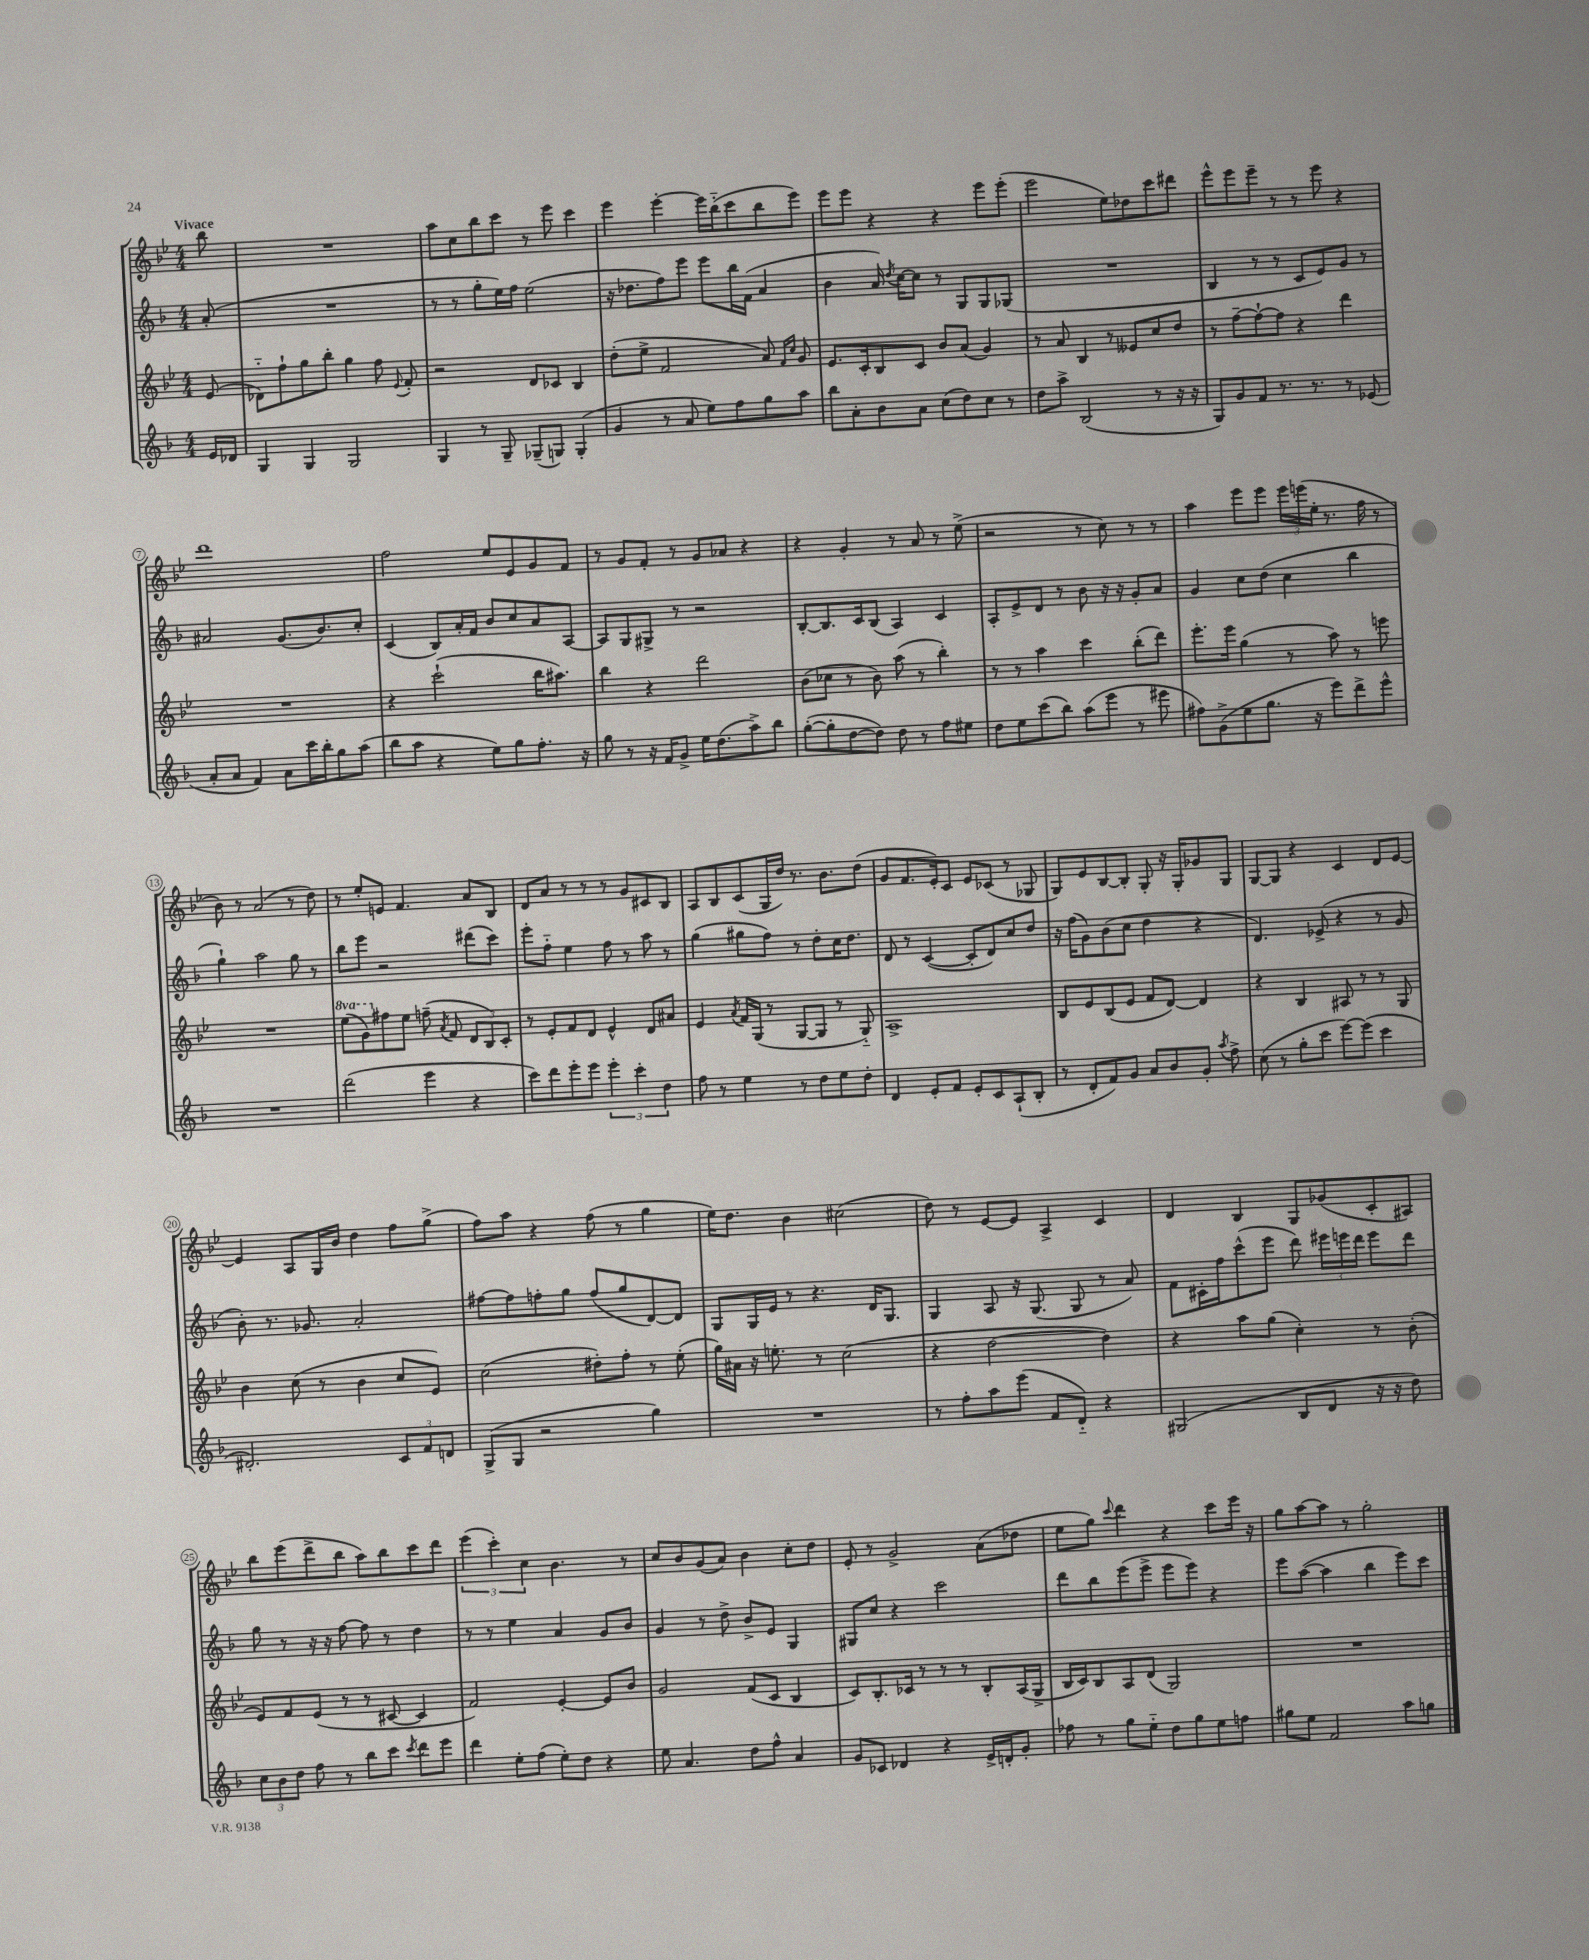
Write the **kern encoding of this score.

**kern	**kern	**kern	**kern
*part4	*part3	*part2	*part1
*staff4	*staff3	*staff2	*staff1
*clefG2	*clefG2	*clefG2	*clefG2
*k[b-]	*k[b-e-]	*k[b-]	*k[b-e-]
*M4/4	*M4/4	*M4/4	*M4/4
=	=	=	=
!	!	!	!LO:TX:a:B:t=Vivace
16e/LL	(8e-/	(8a'/	8bb-\
16d-X/JJ	.	.	.
=1	=1	=1	=1
4G/	8d-X\L)	1r	1r
.	8ff`\	.	.
4G/	8gg\	.	.
.	8bb-'\J	.	.
2G/	4gg\	.	.
.	8ff\	.	.
.	8qqe-/	.	.
.	8f'/	.	.
=2	=2	=2	=2
4G/	2r	8r	8aa\L
.	.	8r	8cc\
8r	.	8gg'\L	8bb-\
8G~/	.	16ee\L)	8ccc\J
.	.	16ff\JJ	.
(8G-X~/L	8d/L	(2ee\	8r
8Gn/J)	8c-X/J	.	8eee-\
(4G'/	4B-/	.	4ccc\
=3	=3	=3	=3
4g/	(8dd'\L	16r	4eee-\
.	.	8.dd-X\L	.
.	8ee-^\J	.	.
8r	2f/	8ff\)	[4eee-'\
8a/	.	8eee\J	.
8ee\L)	.	8eee\L	16eee-\LL]
.	.	.	(16bb-\J
8ff\	.	16bb-\L	8ccc\
.	.	(16f\JJ	.
8gg\	8a/)	4a/	8bb-\
.	16qqf/LL	.	.
.	16qqcc/JJ	.	.
8aa\J	8g/	.	8eee-\J)
=4	=4	=4	=4
8bb-\L	8.e-/L	4b-\	8eee-\L
8a'\	.	.	8eee-\J
.	16c'/k	.	.
8b-\	8B-/	16a/)	4r
.	.	8qdd/	.
.	.	[16cc\KL	.
8a\J	8c/J	8cc\J]	.
(8cc\L	8b-/L	8r	4r
8dd\)	(8a/J	8G/L	.
8cc\J	4g/)	8G/	8eee-\L
8r	.	(8G-X/J	(8eee-'\J
=5	=5	=5	=5
8dd\L	8r	1r	2eee-\
8aa^\J	8a/	.	.
(2B-/	4B-/	.	.
.	8r	.	8ee-\L)
.	8e--X/L	.	8dd-X\
8r	8cc/	.	8ccc\
16r	8dd/J	.	8ddd#X\J
16r	.	.	.
=6	=6	=6	=6
8G/L)	8r	4B-/	8eee-^^\L
8g/	[8ff~\L	.	8eee-\
8f/J	8ff`\_	8r	8eee-~\J
8.r	8ff\J]	8r	8r
.	4r	8c/L	8r
8.r	.	.	.
.	.	8e/)	8eee-\
8r	4ddd\	8g/J	4r
(8e-X/	.	8r	.
!!LO:LB:g=z
=7	=7	=7	=7
8a'/L	1r	2a#X/	1ddd
8a/J	.	.	.
4f/)	.	.	.
8a\L	.	(8.g/L	.
16ccc\L	.	.	.
16bb-'\J	.	8.b-/)	.
8gg\	.	.	.
(8aa\J	.	8cc'/J	.
=8	=8	=8	=8
8bb-\L	4r	(4c/	2ff\
8aa\J	.	.	.
4r	(2ccc`\	8B-/L)	.
.	.	16a'/L	.
.	.	16f/JJ	.
8ee\L)	.	8b-/L	8ee-/L
8gg\	.	8cc/	8e-/
8.ff'\J	16bb-\KL	8a/	8g/
.	8.aa#X\J)	.	.
.	.	[8A/J	8f/J
16r	.	.	.
=9	=9	=9	=9
8gg\	4bb-\	8A/L]	8r
8r	.	8G/	8g/L
16r	4r	8G#X^/J	8f'/J
16f/KL	.	.	.
8g^/J	.	8r	8r
16ee\KL	2ddd\	2r	8g/L
(8.dd\	.	.	.
.	.	.	8a-X/J
8aa^\)	.	.	4r
8bb-\J	.	.	.
=10	=10	=10	=10
([8gg'\L	(8b-\L	[8B-'/L	4r
8gg'\]	8cc-X\J	8.B-/]	.
[8dd\	8r	.	4g'/
.	.	16c/k	.
8dd\J])	8b-\)	(8B-/J	.
8dd\	(8aa\	4A/)	8r
8r	8r	.	8a/
8ff\L	4bb-'\)	4c/	8r
8ee#X\J	.	.	(8ee-^\
=11	=11	=11	=11
8dd\L	8r	8A'/L	2r
8ee\	8r	8e^/	.
(8ccc\	4aa\	8d/J	.
8bb-\J)	.	8r	.
(8aa\L	4ccc\	8b-\	8r
8eee\J	.	16r	8cc\)
.	.	16r	.
8r	(8bb-'\L	8g'/L	8r
8eee#X\	8ddd\J)	8a/J	8r
=12	=12	=12	=12
8ff#X\L)	8.eee-'\L	4g/	4aa\
(8g^\	.	.	.
.	16eee-\Jk	.	.
8ee\	(4gg\	8cc\L	8eee-\L
8.gg\J	.	(8dd\J	8eee-\J
.	8r	4cc\	24eee-\LL
.	.	.	(24eeen\
16r	.	.	.
.	.	.	24ee-'\JJ
8eee\L)	8aa\)	.	8.r
8ddd^\	8r	4bb-\	.
.	.	.	16ff\
8eee^^\J	8eeen\	.	8r
!!LO:LB:g=z
=13	=13	=13	=13
1r	1r	4gg`\)	8b-\)
.	.	.	8r
.	.	2aa\	(2a/
.	.	8gg\	8r
.	.	8r	8dd\)
=14	=14	=14	=14
*	*8va	*	*
(2ddd\	(8eee-\L	8bb-\L	8r
.	8gg\)	8eee\J	8ee-'/L
*	*X8va	*	*
.	8ff#X\	2r	8en/J
.	8ee-\J	.	4.f/
4eee\	(8ffn~\	.	.
.	8qa/	.	.
.	8f/	.	.
4r	12d/L	(8ddd#X\L	8a/L
.	12B-/)	.	.
.	.	8ccc\J)	8B-/J
.	12c'/J	.	.
=15	=15	=15	=15
8ccc\L)	8r	8eee'\L	8d/L
8ddd\	8e-'/L	8ff\J	8a/J
8eee'\	8f/	4ee\	8r
8eee\J	8d/J	.	8r
6eee'\	4e-^^/	8ff\	8r
.	.	8r	8g/L
6ccc'\	.	.	.
.	8d/L	8aa\	8c#X/
6dd\	.	.	.
.	8a#X/J	8r	8B-/J
=16	=16	=16	=16
8ff\	4e-/	(4gg\	8A/L
8r	.	.	8B-/
.	8qa/	.	.
4ee\	16f/LL	8gg#X\L	(8c/
.	(16G/JJ	.	.
.	8r	8ff\J)	16G/L
.	.	.	16dd/JJ)
8r	[8G/L	8r	8.r
8dd\L	8G/J]	8dd'\L	.
.	.	.	8.b-\L
8ee\	8r	16cc\K	.
.	.	8.dd\J	.
8dd'\J	8G/)	.	(8dd\J
=17	=17	=17	=17
4d/	1A^	8d/	8g/L
.	.	8r	8.f/
8e'/L	.	([4c/	.
.	.	.	16e-'/k)
8f/J	.	.	8c/J
8e'/L	.	8c'/L]	8e-/L
8c/	.	8d/)	(8c-X/J
(8A`/	.	8cc/	8r
8B-'/J	.	8dd/J	8G-X/
=18	=18	=18	=18
8r	8B-/L	16r	8G/L)
.	.	(16ff\KL	.
8d'/L	8e-/	8g\)	8e-/
8f/)	(8B-/	(8b-\	[8B-/
8g/J	8e-/J	8cc\J	8B-'/J]
8a/L	8f/L	4dd\	8G'/
8b-/	[8d/J)	.	16r
.	.	.	16G'/KL
8g'/J	4d/]	4r	8g-X/
8qaa/	.	.	.
8ff^\	.	.	8G/J
=19	=19	=19	=19
(8cc\	4r	4.d/)	[8G/L
8r	.	.	8G/J]
8gg'\L	4B-/	.	4r
8ccc\J	.	(8e-X^/	.
[8eee\L)	8A#X/	4r	4c/
(8eee\J]	8r	.	.
4ccc\	8r	8r	8d/L
.	8G/	8g/	[8e-/J
!!LO:LB:g=z
=20	=20	=20	=20
2.d#X'/)	4b-\	8b-'\)	4e-/]
.	.	8.r	.
.	(8cc\	.	8A/L
.	.	8.g-X/	.
.	8r	.	16G/L
.	.	.	16b-/JJ
.	4b-\	2a'/	4dd\
12c/L	8cc/L	.	8ff\L
12f/	.	.	.
.	8e-/J)	.	(8gg^\J
12dn/J	.	.	.
=21	=21	=21	=21
(8G^/L	(2cc\	[8ff#X\L	8ff\L)
8G/J	.	8ff#\]	8aa\J
2r	.	8ffn'\	4r
.	.	8gg\J	.
.	8dd#X'\L)	(8ff/L	(8ff\
.	8ff'\J	8gg/	8r
4gg\)	8r	[8d/)	4gg\
.	(8ee-'\	8d/J]	.
=22	=22	=22	=22
1r	16gg\LL)	8G/L	16ee-\KL)
.	16a#X\JJ	.	8.dd\J
.	16r	16G/L	.
.	8.een'\	16e/JJ	.
.	.	8r	4b-\
.	8r	4.r	.
.	(2cc\	.	(2cc#X\
.	.	16d/KL	.
.	.	8.G/J	.
=23	=23	=23	=23
8r	4r	4G/	8dd\)
8ff'\L	.	.	8r
8aa\	[2dd\	8A/	[8e-/L
(8eee\J	.	16r	8e-/J]
.	.	(8.G/	.
8f/L	.	.	4A^/
8d/J)	.	8G/	.
4r	4dd\])	8r	4c/
.	.	8a/)	.
=24	=24	=24	=24
(2G#X/	4r	8f\L	4d/
.	.	16c#X'\L	.
.	.	16ff\J	.
.	8aa\L	(8ccc^^\	4B-/
.	(8gg\J	8eee\J	.
8B-/L	4cc'\)	8ddd\)	8G/L
8d/J	.	24eee#X\LL	(8g-X/
.	.	24eeen\	.
.	.	24ddd\JJ	.
16r	8r	8eee\L	8c'/
16r	.	.	.
8dd\)	(8b-'\	8ddd\J	8A#X/J)
!!LO:LB:g=z
=25	=25	=25	=25
12cc\L	8e-/L)	8gg\	8bb-\L
12b-\	.	.	.
.	8f/	8r	(8eee-\
12dd\J	.	.	.
8ff\	(8e-/J	16r	8ddd^\
.	.	16r	.
8r	8r	[8ff\	8bb-\J
8bb-\L	8r	8ff\]	8aa\L)
8ccc\J	[8c#X/	8r	8bb-\
8qccc/	.	.	.
8ddd\L	4c#/]	4dd\	8ccc\
8eee\J	.	.	8ddd\J
=26	=26	=26	=26
4ddd\	2f/)	8r	(6eee-\
.	.	8r	.
.	.	.	6ccc'\)
8ee'\L	.	4ee\	.
.	.	.	6cc\
(8ff\J	.	.	.
8ee'\L)	[4e-'/	4a/	4.b-\
8dd\J	.	.	.
4r	8e-/L]	8g/L	.
.	8b-/J	8b-/J	8r
=27	=27	=27	=27
8ee\	2g/	4g/	8cc/L
4.a/	.	.	8b-/
.	.	8r	(8g/
.	.	8dd^\	8a/J)
8dd\L	(8f/L	8b-^/L	4b-\
8ff^^\J	8c/J	8e/J	.
4a/	4B-/	4G/	8cc'\L
.	.	.	8dd\J
=28	=28	=28	=28
8g/L	8c/L)	8G#X/L	8e-'/
8c-X/J	8.B-'/	8cc/J	8r
4d-X/	.	4r	2g^/
.	16c-X/Jk	.	.
.	8r	.	.
4r	8r	2ccc\	.
.	8r	.	.
16e^/LL	8B-'/L	.	(8a\L
16dn'/J	.	.	.
8g'/J	(16A/L	.	8dd-X\J
.	16G^/JJ	.	.
=29	=29	=29	=29
8ff-X\	16B-/LL	8ddd\L	8ee-\L
.	16c/J)	.	.
8r	8B-/	8bb-\	8gg\J)
.	.	.	8qqccc/
8gg\L	8A/	(8eee\	4ddd\
8ee\J	(8d/J	8eee^\J	.
8dd\L	2G/)	8eee\L	4r
8gg\	.	8eee\J)	.
8ee\	.	4r	8ccc\L
8ffn\J	.	.	16eee-\Jk
.	.	.	16r
=30	=30	=30	=30
8gg#X\L	1r	8eee\L	8gg\L
8ee\J	.	([8aa\J	[8aa\
2f/	.	4aa\]	8aa\J]
.	.	.	8r
.	.	4bb-\	2gg'\
8aa\L	.	8eee\L)	.
8ggn\J	.	8ccc\J	.
==	==	==	==
*-	*-	*-	*-
